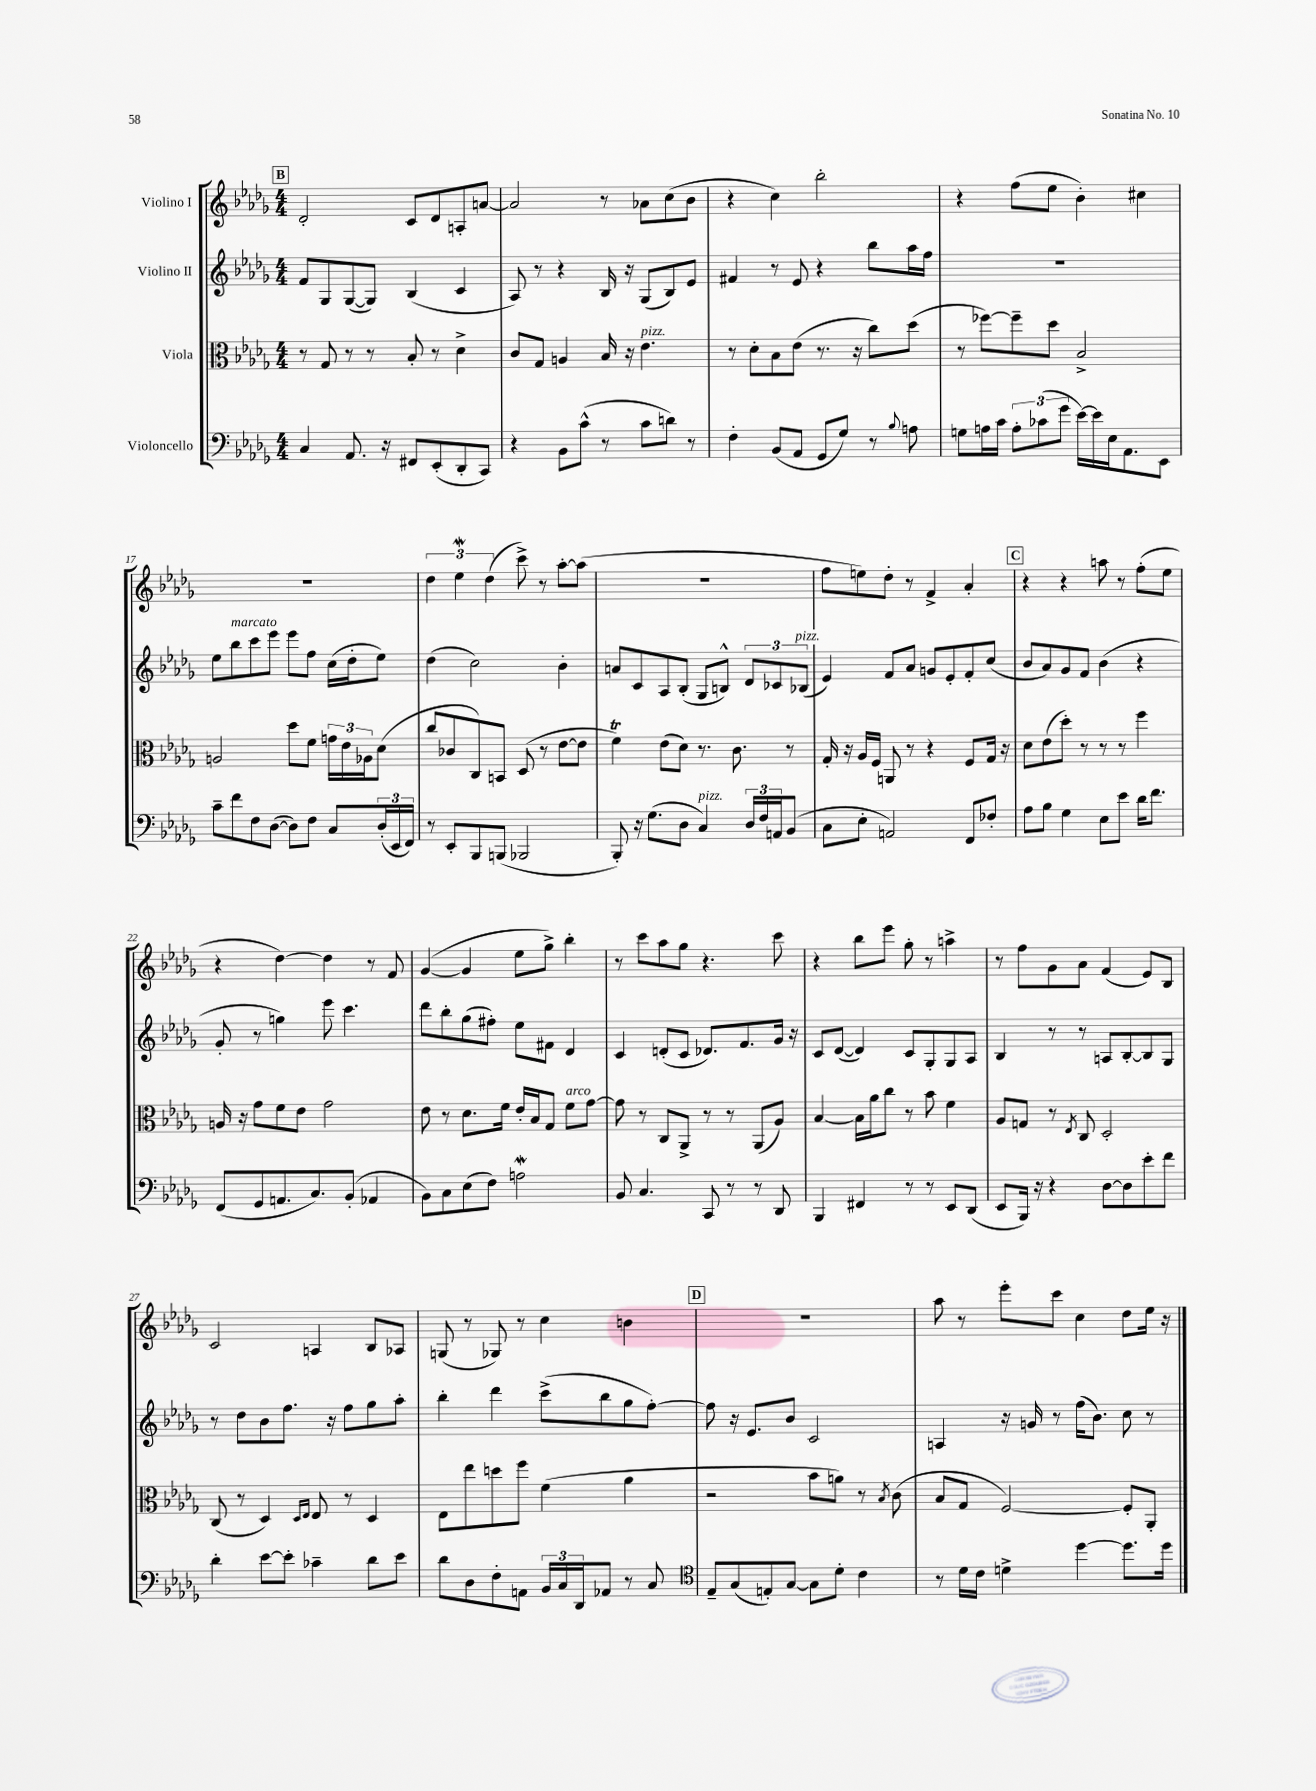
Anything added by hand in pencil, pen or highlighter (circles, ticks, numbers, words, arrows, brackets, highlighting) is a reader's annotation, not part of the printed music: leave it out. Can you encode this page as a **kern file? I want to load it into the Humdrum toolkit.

**kern	**kern	**kern	**kern
*staff4	*staff3	*staff2	*staff1
*clefF4	*clefC3	*clefG2	*clefG2
*k[b-e-a-d-g-]	*k[b-e-a-d-g-]	*k[b-e-a-d-g-]	*k[b-e-a-d-g-]
*M4/4	*M4/4	*M4/4	*M4/4
4C/	8r	8f/L	2d-'/
.	8G-/	8G-/	.
8.AA-/	8r	([8G-/	.
.	8r	8G-/]J)	.
16r	.	.	.
8FF#/L	8B-'/	(4B-/	8c/L
(8EE-'/	8r	.	8d-/
8DD-'/	4d-^\	4c/	8A'/
8CC/J)	.	.	[8a/J
=	=	=	=
4r	8c/L	8A-/)	2a/]
.	8G-/J	8r	.
8BB-\L	4A/	4r	.
(8c^^\J	.	.	.
8r	16B-/	16B-/	8r
.	16r	16r	.
8c\L	4.e-\	(8G-/L	8a-\L
8d\J)	.	8B-/)	(8cc\
8r	.	8e-/J	8b-\J
=	=	=	=
4F'\	8r	4f#/	4r
.	8d-'\L	.	.
(8BB-/L	8B-\	8r	4cc\)
8AA-/J	(8e-\J	8e-/	.
8GG-/L	8.r	4r	2bb-'\
8G-/J)	.	.	.
.	16r	.	.
8r	8cc\L)	8bb-\L	.
8qqB-/	.	.	.
8A\	(8dd-\J	16aa-\L	.
.	.	16ff\JJ	.
=	=	=	=
8G\L	8r	1r	4r
16A\L	[8ff-\L)	.	.
16c\JJ	.	.	.
12A'\L	8ff-~\]	.	(8ff\L
(12c-\	.	.	.
.	8dd-\J	.	8ee-\J
12g-\J	.	.	.
[16e-\LL)	2B-^/	.	4b-'\)
16e-\]	.	.	.
16E-\J	.	.	.
8.AA-\	.	.	.
.	.	.	4cc#\
8EE-\J	.	.	.
=	=	=	=
8c~\L	2A/	8ee-\L	1r
8f\	.	8bb-\	.
8F\	.	8ccc\	.
([8D-\J	.	8eee-\J	.
8D-\]L)	8dd-\L	8eee-\L	.
8F\J	8f\J	8ff\J	.
8C/L	24g\LL	(16cc\LL	.
.	24e-\	.	.
.	.	16dd-'\J	.
.	24A-\J	.	.
(24D-'/L	(8d-\J	8ee-\J)	.
24EE-/	.	.	.
24FF/JJ)	.	.	.
=	=	=	=
8r	8cc/L	(4dd-\	6dd-\
8EE-'/L	8c-/	.	.
.	.	.	6ee-\
8BBB-/	8C/)	2cc\)	.
.	.	.	(6dd-\
(8BBB/J	8BB/J	.	.
2BBB-/	(8D-/	.	8ccc^\)
.	8r	.	8r
.	[8e-\L	4b-'\	[8aa-'\L
.	8e-\]J	.	(8aa-\]J
=	=	=	=
8BBB-'/)	4f\)	8a/L	1r
16r	.	8c/	.
(8.G-\L	.	.	.
.	(8e-\L	8A-/	.
8D-\J	8d-\J)	(8B-'/J	.
4C/)	8.r	8G-/L	.
.	.	8B^^/J)	.
.	8.c\	.	.
24D-/LL	.	12d-/L	.
24F/	.	.	.
24AA/J	.	12c-/	.
(8BB-/J	8r	.	.
.	.	(12B-/J	.
=	=	=	=
8C\L	16G-'/	4e-/)	8ff\L
.	16r	.	.
8E-'\J	16A-/LL	.	8ee\)
.	16F/JJ	.	.
2AA/)	8AA/	8f/L	8dd-'\J
.	8r	8a-/J	8r
.	4r	8g/L	4f^/
.	.	8e-'/	.
8FF/L	8F/L	8f'/	4a-'/
8F-'/J	16G-/Jk	(8cc/J	.
.	16r	.	.
=	=	=	=
8A-\L	8d-\L	8b-/L	4r
8B-\J	(8e-\	8a-/)	.
4G-\	8dd-'\J)	8g-/	4r
.	8r	8f/J	.
8E-\L	8r	(4b-\	8aa\
8e-\J	8r	.	8r
16d-\LK	4ff\	4r	(8ff'\L
8.f\J	.	.	.
.	.	.	8ee-\J
=	=	=	=
(8FF/L	16A/	8g-'/	4r
.	16r	.	.
8GG-/	8g-\L	8r	.
8.AA/	8f\	4gg\)	[4dd-\)
.	8e-\J	.	.
8.C/)	.	.	.
.	2g-\	8eee-\	4dd-\]
(8BB-'/J	.	4.ccc\	.
4AA-/	.	.	8r
.	.	.	8f/
=	=	=	=
8BB-\L)	8e-\	8ddd-\L	([4g-/
8C\	8r	8bb-'\	.
(8E-\	8.d-\L	(8gg-\	4g-/]
8F\J)	.	8ff#'\J)	.
.	16f\Jk	.	.
2A\	16e-'/LL	8ee-\L	8ee-\L
.	16B-/J	.	.
.	8G-/J	8f#\J	8gg-^\J)
.	8f\L	4d-/	4bb-'\
.	[8g-\J	.	.
=	=	=	=
8BB-/	8g-\]	4c/	8r
4.C/	8r	.	8ccc\L
.	8C/L	(8d'/L	8aa-\
.	8AA-^/J	8c/J	8gg-\J
8CC/	8r	8.d-/L)	4.r
8r	8r	.	.
.	.	8.f/	.
8r	(8AA-/L	.	.
8DD-/	8A-/J)	16g-/Jk	8ccc\
.	.	16r	.
=	=	=	=
4BBB-/	[4B-/	8c/L	4r
.	.	([8d-/J	.
4FF#/	16B-\]LL	4d-/])	8bb-\L
.	16a-\J	.	.
.	8cc\J	.	8eee-\J
8r	8r	8c/L	8gg-'\
8r	8b-\	8G-'/	8r
8EE-/L	4f\	8G-/	4aa^\
(8DD-/J	.	8A-/J	.
=	=	=	=
8EE-/L	8A-/L	4B-/	8r
16BBB-/Jk)	8G/J	.	8ff\L
16r	.	.	.
4r	8r	8r	8g-\
.	8qE-/	.	.
.	8C/	8r	8a-\J
[8D-\L	2D-'/	8A/L	(4f/
8D-\]	.	[8B-'/	.
8e-'\	.	8B-/]	8e-/L)
8f\J	.	8G-/J	8B-/J
=	=	=	=
4d-'\	(8C/	8r	2c/
.	8r	8dd-\L	.
[8e-\L	4D-/)	8b-\	.
8e-'\]J	.	8.ff\J	.
.	16qqD-/LL	.	.
.	16qqE-/JJ	.	.
4c-~\	8E-/	.	4A/
.	.	16r	.
.	8r	8ff\L	.
8d-\L	4D-/	8gg-\	8B-/L
8e-\J	.	8aa-'\J	8A-/J
=	=	=	=
8d-\L	8E-\L	4bb-'\	(8G/
8D-\	8ee-\	.	8r
8F'\	8dd\	4ddd-\	8G-/)
8AA\J	8ff\J	.	8r
24BB-/LL	(4f\	(8ccc^\L	4cc\
24C/	.	.	.
24DD-/J	.	.	.
8AA-/J	.	8bb-\	.
8r	4a-\	8gg-\	4b\
8C/	.	[8ff'\J)	.
=	=	=	=
*clefC4	*	*	*
8E-~/L	2r	8ff\]	1r
(8G-/	.	16r	.
.	.	8.e-/L	.
8E'/)	.	.	.
[8G-/J	.	8b-/J	.
8G-\]L	8b-\L	2c/	.
8d-'\J	8a\J)	.	.
4c\	8r	.	.
.	8qB-/	.	.
.	(8c\	.	.
=	=	=	=
8r	8B-/L	4A/	8aa-\
16d-\LL	8G-/J	.	8r
16c\JJ	.	.	.
4d^\	[2F/)	16r	8eee-'\L
.	.	16g/	.
.	.	8r	8ccc\J
[4dd-\	.	(16ff\LK	4cc\
.	.	8.b-\J)	.
8.dd-\]L	8F'/]L	8cc\	8dd-\L
.	8AA-'/J	8r	16ee-\Jk
16dd-\Jk	.	.	16r
==	==	==	==
*-	*-	*-	*-
